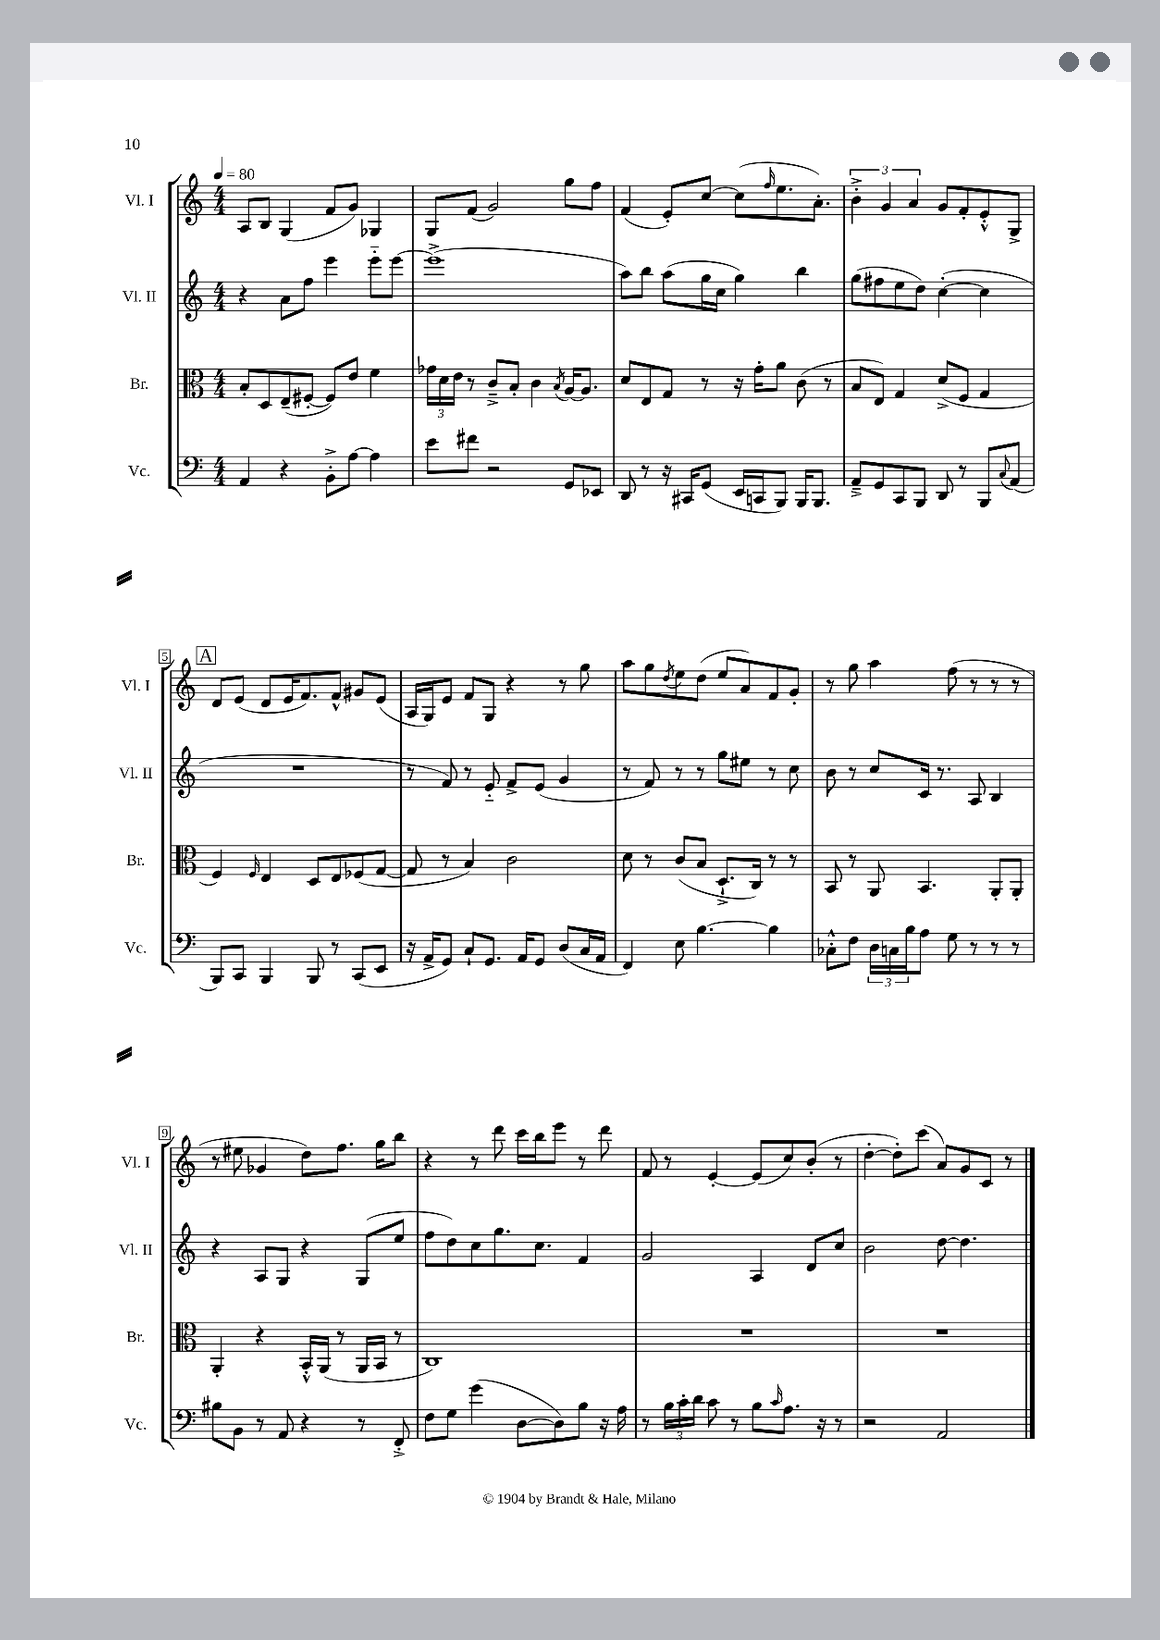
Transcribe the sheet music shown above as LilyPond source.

<<
\new StaffGroup <<
\new Staff = "s0" \with { instrumentName = "Vl. I" shortInstrumentName = "Vl. I" } {
    \clef treble \key c \major \numericTimeSignature \time 4/4 \tempo 4 = 80
    a8 b8 g4( f'8 g'8) ges4 |
    g8 f'8( g'2) g''8 f''8 |
    f'4( e'8-.) c''8~ c''8( \grace { f''16 } e''8. a'8.-.) |
    \tuplet 3/2 { b'4-.-> g'4 a'4 } g'8 f'8-. e'8-.-^ g8-> |
    \mark \markup { \box "A" } d'8 e'8( d'8 e'16 f'8.) f'8-^ gis'8 e'8( |
    a16 g16) e'8 f'8 g8 r4 r8 g''8 |
    a''8 g''8 \acciaccatura { d''8 } e''8 d''8( e''8 a'8) f'8 g'8-. |
    r8 g''8 a''4 f''8( r8 r8 r8 |
    r8 eis''8 ges'4 d''8) f''8. g''16 b''8 |
    r4 r8 d'''8 c'''16 b''16 e'''8 r8 d'''8 |
    f'8 r8 e'4~-. e'8( c''8) b'8-.( r8 |
    d''4~-. d''8-.) c'''8( a'8) g'8 c'8 r8 \bar "|." |
}
\new Staff = "s1" \with { instrumentName = "Vl. II" shortInstrumentName = "Vl. II" } {
    \clef treble \key c \major \numericTimeSignature \time 4/4
    r4 a'8 f''8 e'''4 e'''8-_ e'''8~ |
    e'''1->( |
    a''8) b''8 a''8( g''16 c''16 g''4) b''4 |
    g''8( fis''8 e''8 d''8) c''4~-.( c''4 |
    \mark \markup { \box "A" } R1 |
    r8 f'8) r8 e'8-_ f'8-> e'8( g'4 |
    r8 f'8) r8 r8 g''8 eis''8 r8 c''8 |
    b'8 r8 c''8 c'16 r8. a8 b4 |
    r4 a8 g8 r4 g8( e''8 |
    f''8 d''8) c''8 g''8. c''8. f'4 |
    g'2 a4 d'8 c''8 |
    b'2 d''8~ d''4. \bar "|." |
}
\new Staff = "s2" \with { instrumentName = "Br." shortInstrumentName = "Br." } {
    \clef alto \key c \major \numericTimeSignature \time 4/4
    b8-. d8 e8--( fis8~-. fis8) e'8 f'4 |
    \tuplet 3/2 { ges'16 d'16 e'16 } r8 c'8---> b8-. c'4 \acciaccatura { b8 } a16~ a8. |
    d'8 e8 g8 r8 r16 g'16-. a'8 c'8( r8 |
    b8 e8) g4 d'8->( f8 g4 |
    \mark \markup { \box "A" } f4) \grace { f16 } e4 d8 e8 fes8( g8~ |
    g8 r8 b4) c'2 |
    d'8 r8 c'8( b8 d8.-!-> c16) r8 r8 |
    b,8 r8 a,8 b,4. a,8-. a,8-. |
    a,4-. r4 b,16-.-^ a,16( r8 a,16 b,16 r8 |
    c1) |
    R1 |
    R1 \bar "|." |
}
\new Staff = "s3" \with { instrumentName = "Vc." shortInstrumentName = "Vc." } {
    \clef bass \key c \major \numericTimeSignature \time 4/4
    a,4 r4 b,8-.-> a8~ a4 |
    e'8 fis'8 r2 g,8 ees,8 |
    d,8 r8 r16 cis,16 g,8( e,16 c,16 b,,8) b,,16 b,,8. |
    a,8---> g,8 c,8 b,,8 d,8 r8 b,,8 \appoggiatura { c8 } a,8( |
    \mark \markup { \box "A" } b,,8) c,8 b,,4 b,,8 r8 c,8( e,8 |
    r16 a,16-> g,8) c8-! g,8. a,16 g,8 d8( c16 a,16 |
    f,4) e8 b4.~ b4 |
    ces8-.-^ f8 \tuplet 3/2 { d16 c16 b16 } a8 g8 r8 r8 r8 |
    bis8 b,8 r8 a,8 r4 r8 f,8-.-> |
    f8 g8 g'4( d8~ d8) b8 r16 a16 |
    r8 \tuplet 3/2 { b16 c'16-. d'16 } c'8 r8 b8 \grace { c'16 } a8. r16 r8 |
    r2 a,2 \bar "|." |
}
>>
>>
\layout { \context { \Score \override BarNumber.stencil = #(make-stencil-boxer 0.1 0.3 ly:text-interface::print) } }
